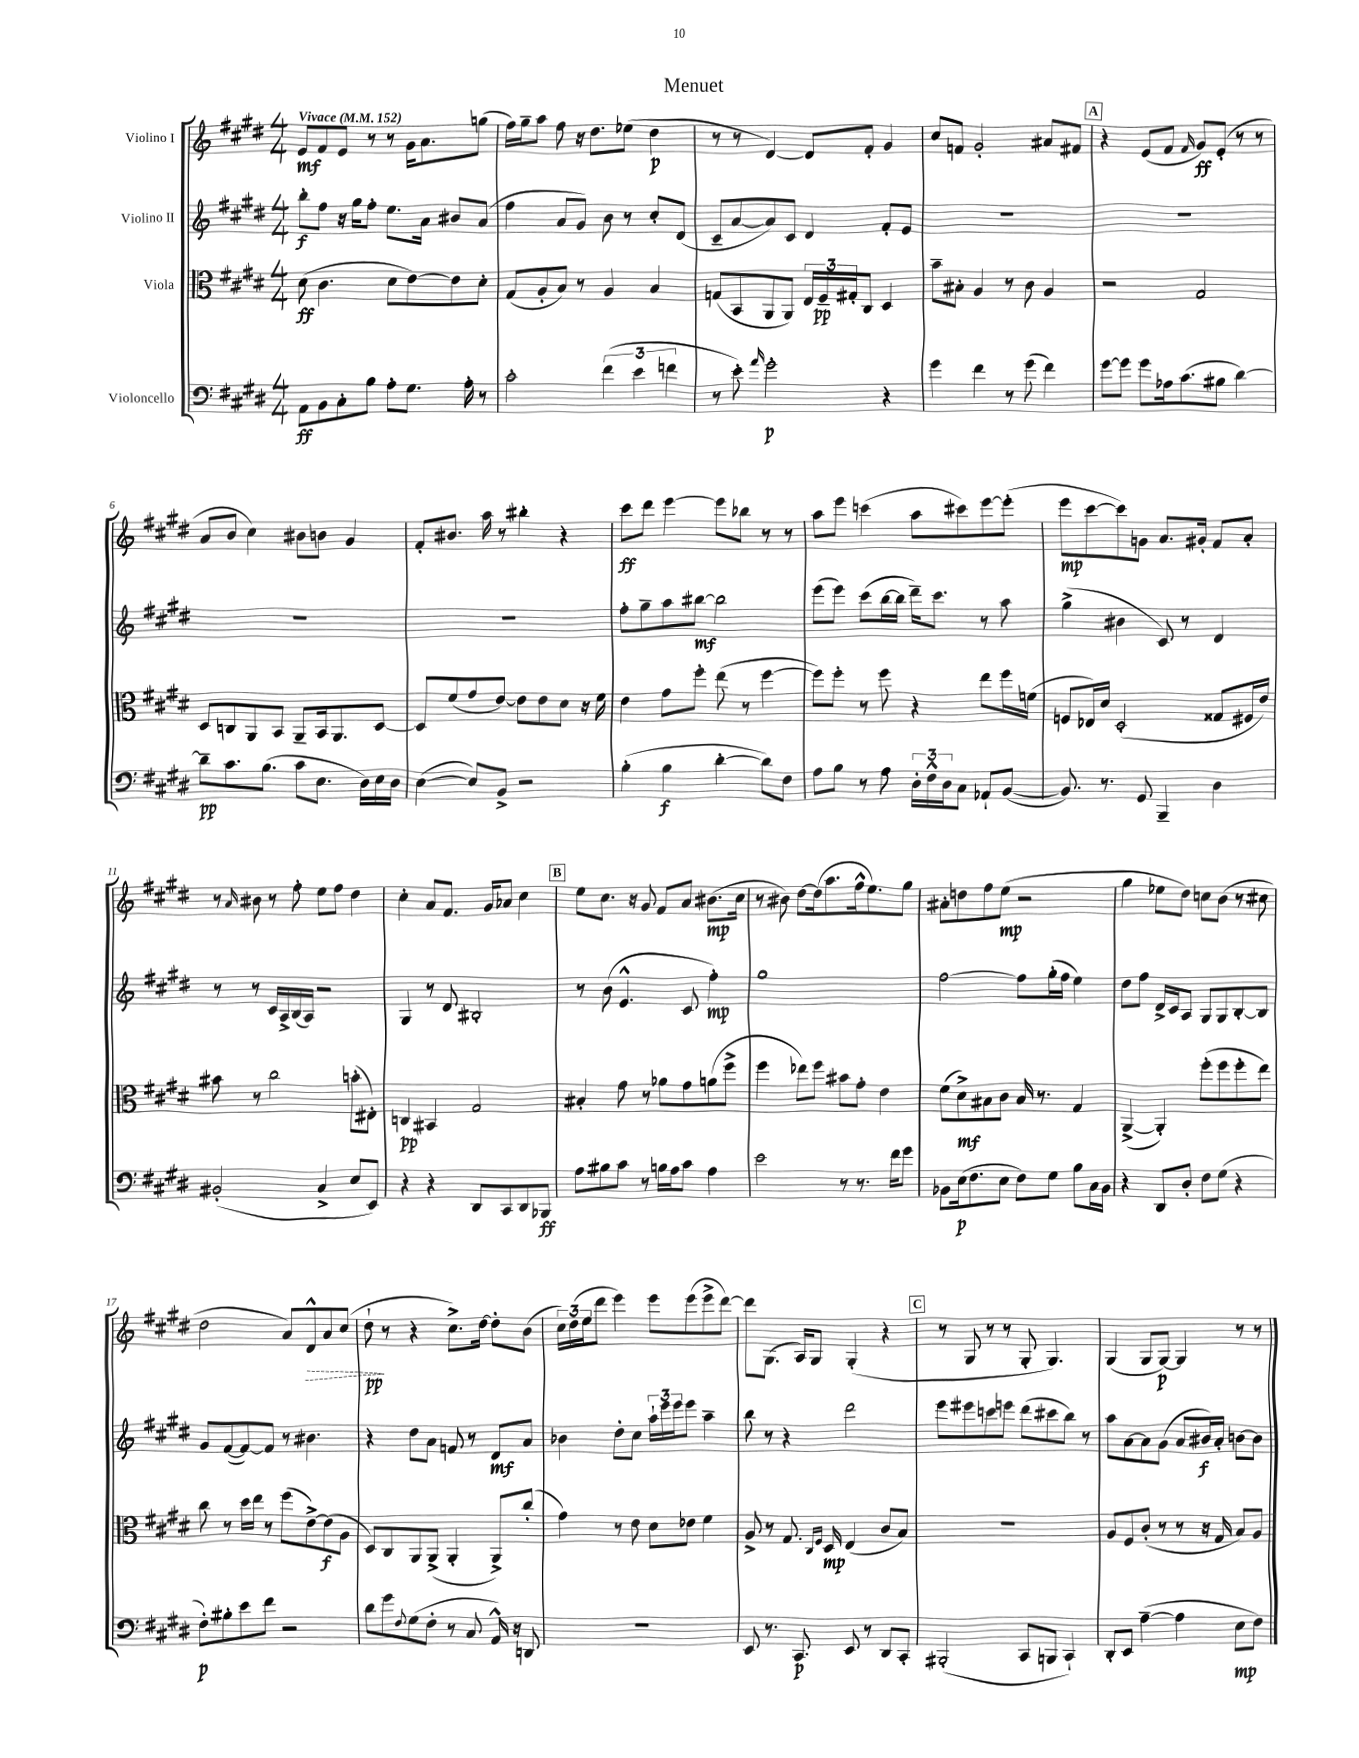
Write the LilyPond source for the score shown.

\header { title = "Menuet" }
<<
\new StaffGroup <<
\new Staff = "s0" \with { instrumentName = "Violino I" } {
    \clef treble \key e \major \numericTimeSignature \time 4/4 \tempo "Vivace" 4 = 152
    e'8\mf fis'8 e'8 r8 r8 gis'16 a'8. g''8( |
    fis''16) gis''16-- a''8 fis''8 r16 dis''8. ees''8( dis''4\p |
    r8 r8 dis'4~) dis'8 fis'8-. gis'4 |
    cis''8 f'8 gis'2-. ais'8 fis'8 |
    \mark \markup { \box "A" } r4 e'8( fis'8 \grace { fis'16 } gis'8\ff) e'8-.( r8 r8 |
    a'8 b'8 cis''4) bis'8 b'8 gis'4 |
    fis'8-. bis'8. a''16 r8 bis''4-. r4 |
    cis'''8\ff dis'''8 e'''4~ e'''8 bes''8 r8 r8 |
    a''8 e'''8 c'''4( a''8 cis'''8) e'''8~ e'''8-.( |
    e'''8\mp cis'''8~ cis'''8) g'8 a'8. gis'16-. fis'8 a'8-. |
    r8 \grace { a'16 } bis'8 r8 fis''8-. e''8 fis''8 dis''4 |
    cis''4-. a'8 fis'8. gis'16 aes'8 cis''4 |
    \mark \markup { \box "B" } e''8 cis''8. r16 gis'8 fis'8 a'8 bis'8.\mp( cis''16 |
    r8 bis'8) dis''8~ dis''16( a''8. fis''16-^ e''8.) gis''8 |
    ais'8-. d''8 fis''8 e''8\mp( r2 |
    gis''4 ees''8 dis''8) c''8 b'8( r8 cis''8 |
    dis''2 a'8) \once \override Hairpin.style = #'dashed-line dis'8-^\> a'8 cis''8( |
    dis''8-!\pp\! r8 r4 cis''8.->) dis''16~ dis''8-. b'8( |
    \tuplet 3/2 { cis''16) dis''16( e''16 } dis'''8 e'''4) e'''8 e'''8( e'''8-> dis'''8~) |
    dis'''8 gis8.( a16) gis8 gis4-.( r4 |
    \mark \markup { \box "C" } r8 gis8 r8 r8 gis8-. gis4.) |
    gis4( gis8 gis8~\p) gis4 r8 r8 \bar "|." |
}
\new Staff = "s1" \with { instrumentName = "Violino II" } {
    \clef treble \key e \major \numericTimeSignature \time 4/4
    b''8-.\f fis''8 r16 gis''16 fis''8-. e''8. a'16 bis'8 a'8( |
    fis''4 a'8 gis'8) b'8 r8 cis''8-. dis'8( |
    cis'8-- a'8~ a'8) cis'8 dis'4 fis'8-. e'8 |
    R1 |
    \mark \markup { \box "A" } R1 |
    R1 |
    R1 |
    fis''8-. gis''8-- a''8 bis''8~\mf bis''2 |
    e'''8( e'''8) cis'''8( b''16~ b''16 dis'''16--) cis'''8. r8 a''8 |
    gis''4->( bis'4 cis'8) r8 dis'4 |
    r8 r8 cis'16 a16-> b16( a16) r2 |
    gis4 r8 dis'8 bis2-. |
    \mark \markup { \box "B" } r8 b'8( e'4.-^ cis'8 fis''4-.\mp) |
    gis''1 |
    fis''2~ fis''8 gis''16-.( fis''16 e''4) |
    dis''8 fis''8 dis'16-> cis'16 a8 gis8 gis8 b8~-. b8 |
    gis'8 fis'8~( fis'8~) fis'8 r8 bis'4. |
    r4 dis''8 a'8 f'8 r8 dis'8\mf a'8 |
    bes'4 dis''8-. cis''8 \tuplet 3/2 { a''16-! e'''16 e'''16 } e'''8 a''4-- |
    b''8 r8 r4 dis'''2 |
    \mark \markup { \box "C" } e'''8 eis'''8 c'''8 e'''8 dis'''8( cis'''8 b''8) r8 |
    a''8 a'8~ a'8 gis'8( a'8 bis'16\f) a'16-. b'8~ b'8 \bar "|." |
}
\new Staff = "s2" \with { instrumentName = "Viola" } {
    \clef alto \key e \major \numericTimeSignature \time 4/4
    dis'8\ff( cis'4. dis'8 e'8~) e'8 dis'8-. |
    gis8( a8-. b8) r8 a4 b4 |
    g8( b,8 a,8 a,8) \tuplet 3/2 { e16 fis16--\pp gis16-. } cis8 dis4 |
    b'8-- bis8-. a4 r8 cis'8 a4 |
    \mark \markup { \box "A" } r2 gis2 |
    dis8 c8 a,8 b,8 a,8-- b,16 a,8. dis8~ |
    dis8 fis'8( gis'8 e'8~) e'8 e'8 dis'8 r16 fis'16 |
    e'4 gis'8 fis''8-. e''8( r8 fis''4~ |
    fis''8) fis''8-. r8 fis''8 r4 e''8 fis''16 f'16( |
    f8 ees16) dis'16 dis2-.( gisis8 fis16 e'16) |
    bis'8 r8 cis''2 b'8-.( eis8-.) |
    c4\pp bis,4 gis2 |
    \mark \markup { \box "B" } bis4-. gis'8 r8 aes'8 gis'8 a'8( fis''8-> |
    fis''4 ees''8) fis''8 bis'8 gis'8-. e'4 |
    fis'8( dis'8->\mf) bis8 cis'8 bis16 r8. gis4 |
    a,4~->( a,4-.) fis''8-.( fis''8 fis''8-. e''8) |
    cis''8 r8 dis''16 e''16 r8 fis''8( e'8~->) e'8\f( a8 |
    dis8) cis8 a,8 a,8->( a,4-. a,8->) cis''8-.( |
    gis'4) r8 e'8 dis'8 ees'8 fis'4 |
    a8-> r8 gis8. \grace { cis16 fis16 } dis16\mp e4( cis'8 b8) |
    \mark \markup { \box "C" } R1 |
    a8 fis8 cis'8-.( r8 r8 r16 gis16 b8) a8 \bar "|." |
}
\new Staff = "s3" \with { instrumentName = "Violoncello" } {
    \clef bass \key e \major \numericTimeSignature \time 4/4
    a,8\ff b,8 cis8-. b8 a8-. gis8. a16-. r8 |
    cis'2-. \tuplet 3/2 { fis'4( e'4 f'4 } |
    r8 e'8-.) \grace { a'16 } gis'2-.\p r4 |
    gis'4 fis'4 r8 gis'8( fis'4) |
    \mark \markup { \box "A" } gis'8~ gis'8 gis'8 aes16 cis'8.( bis8 dis'4~) |
    dis'8--\pp cis'8. b8.( cis'8 e8. dis16) e16 dis16 |
    e4~( e8) b,8-> r2 |
    b4-.( b4\f dis'4~-. dis'8) fis8 |
    a8 b8 r8 a8 \tuplet 3/2 { dis16-. fis16-^ dis16 } cis8 aes,8-! b,8~( |
    b,8.) r8. gis,8 b,,4-- dis4 |
    bis,2-.( cis4-> e8 e,8) |
    r4 r4 dis,8 cis,8 dis,8 bes,,8\ff |
    \mark \markup { \box "B" } a8 bis8 cis'8 r8 b16 a16 cis'8 a4 |
    e'2 r8 r8. fis'16 gis'8 |
    bes,8 e16\p( fis8. e8 fis8) gis8 b8 cis16 bes,16 |
    r4 dis,8 dis8-. fis8 gis8( r4 |
    fis8-.\p) bis8-. e'8 fis'8 r2 |
    dis'8 gis'8 \appoggiatura { fis8 } gis8( fis8-. r8 cis8 a,16-^) r16 d,8 |
    R1 |
    e,8 r8. cis,8.\p e,8 r8 dis,8 cis,8-. |
    \mark \markup { \box "C" } bis,,2-.( cis,8 b,,8 cis,4-!) |
    dis,8-. e,8 a4~--( a4 e8\mp fis8) \bar "|." |
}
>>
>>
